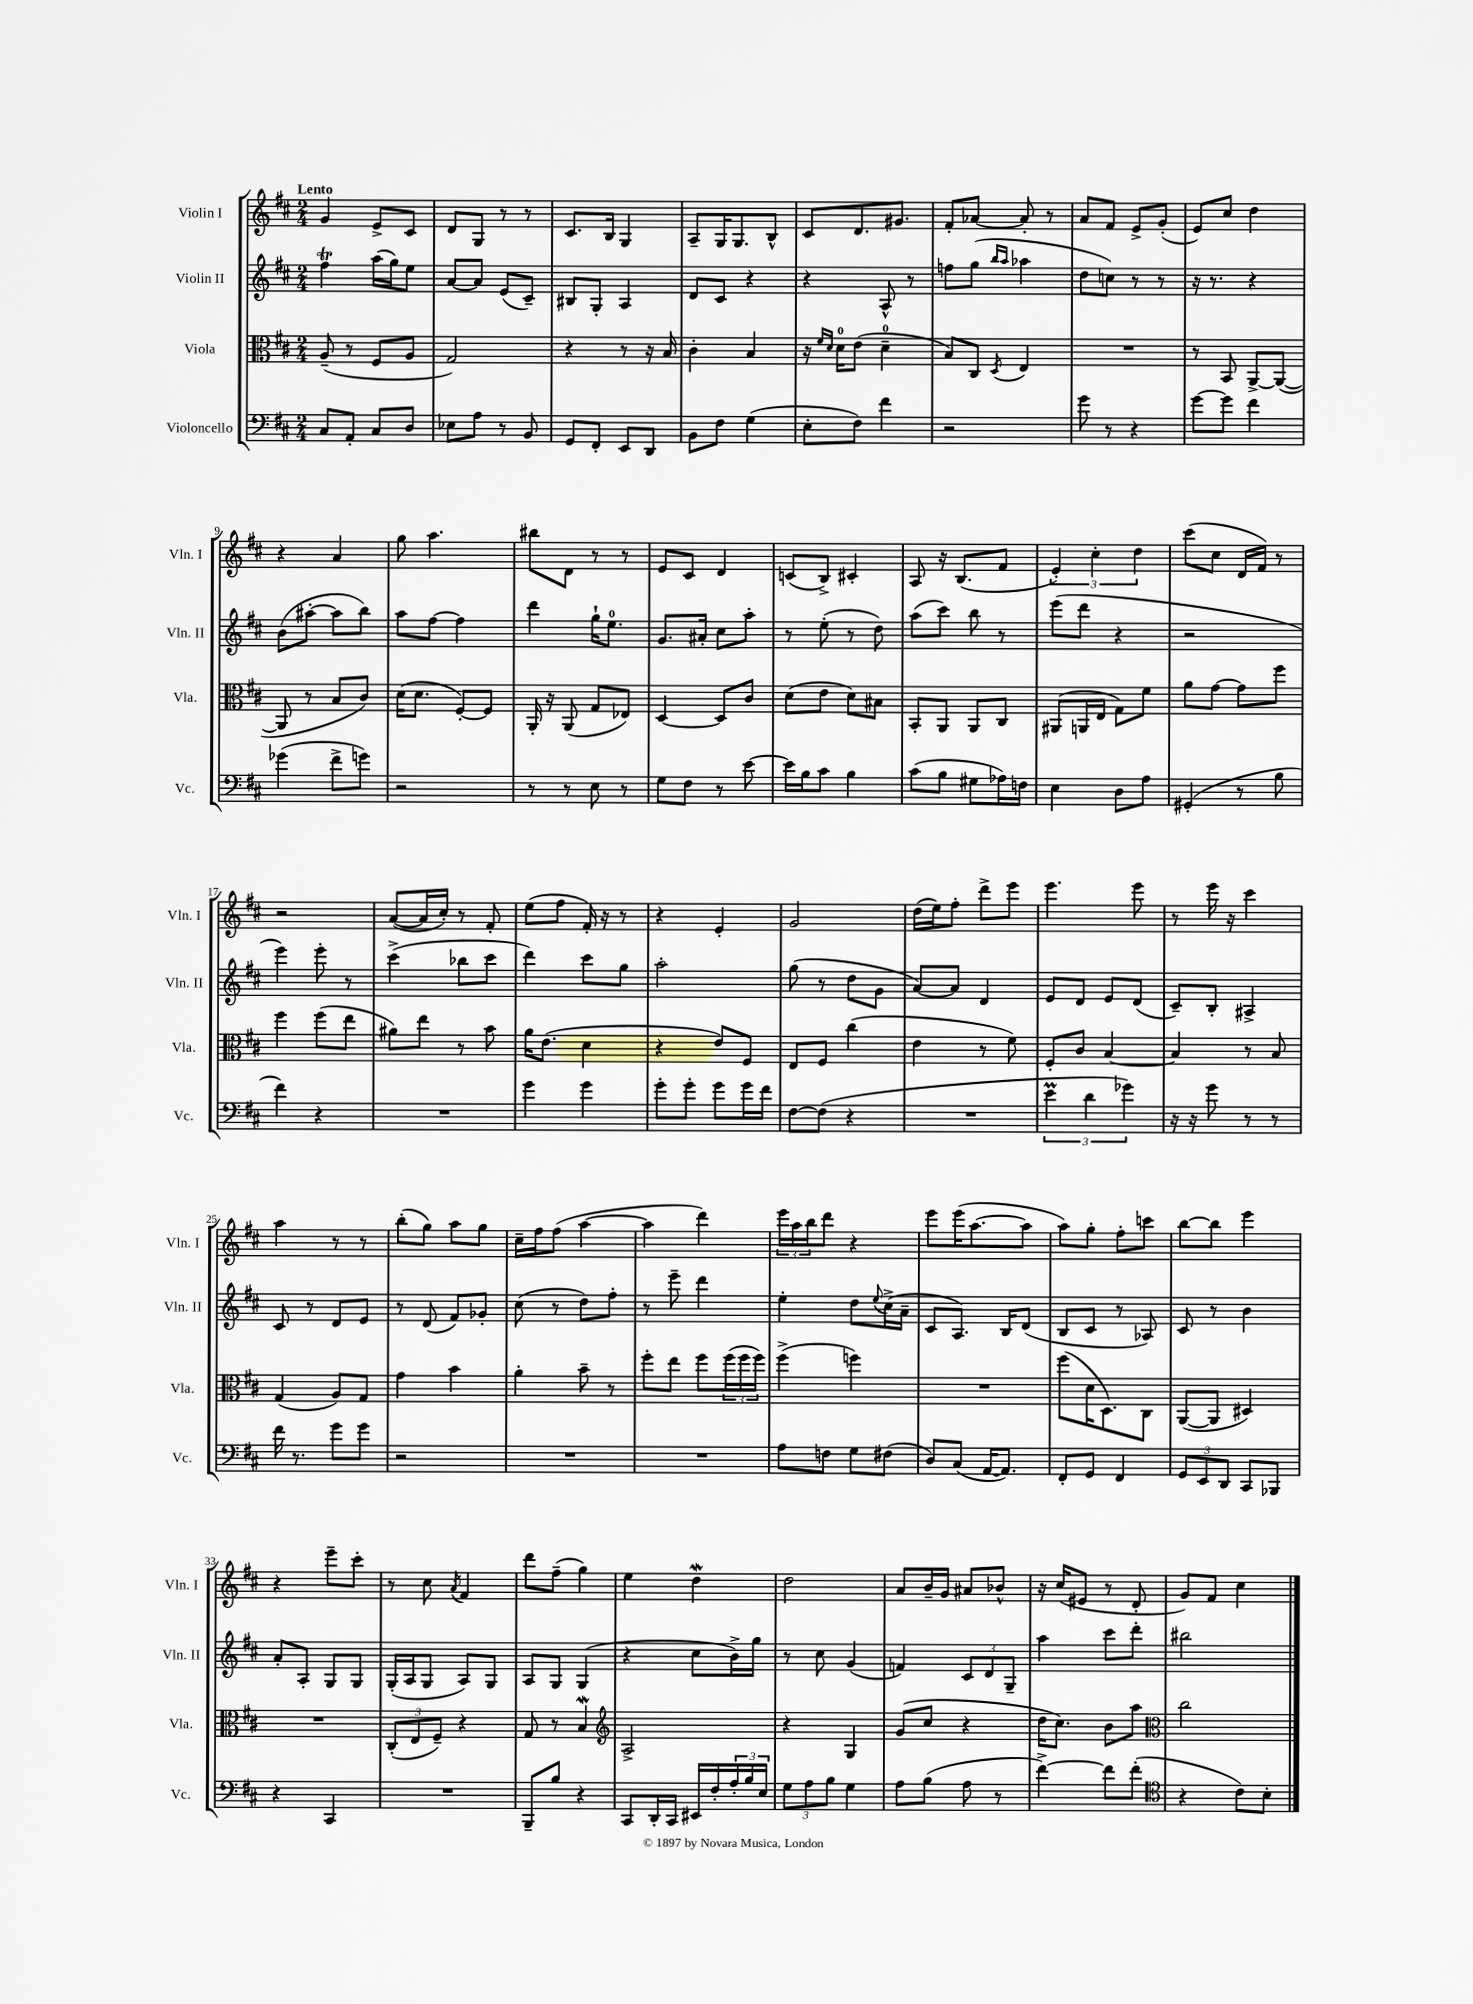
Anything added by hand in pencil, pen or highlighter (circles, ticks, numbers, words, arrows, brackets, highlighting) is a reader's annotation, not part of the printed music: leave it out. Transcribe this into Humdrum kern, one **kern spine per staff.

**kern	**kern	**kern	**kern
*part4	*part3	*part2	*part1
*staff4	*staff3	*staff2	*staff1
*I"Violoncello	*I"Viola	*I"Violin II	*I"Violin I
*I'Vc.	*I'Vla.	*I'Vln. II	*I'Vln. I
*clefF4	*clefC3	*clefG2	*clefG2
*k[f#c#]	*k[f#c#]	*k[f#c#]	*k[f#c#]
*M2/4	*M2/4	*M2/4	*M2/4
=1	=1	=1	=1
!	!	!	!LO:TX:a:B:t=Lento
8C#/L	(8A~/	4ff#t\	4g/
8AA'/J	8r	.	.
8C#/L	8F#/L	(16aa\LL	8e^/L
.	.	16gg\J)	.
8D/J	8A/J	8ee\J	8c#/J
=2	=2	=2	=2
8E-X\L	2G/)	[8a/L	8d/L
8A\J	.	8a/J]	8G/J
8r	.	(8e/L	8r
8BB/	.	8c#~/J)	8r
=3	=3	=3	=3
8GG/L	4r	8B#X/L	8.c#/L
8FF#'/J	.	8G'/J	.
.	.	.	16B/Jk
8EE/L	8r	4A/	4G/
8DD/J	16r	.	.
.	16B/	.	.
=4	=4	=4	=4
8BB\L	4c#'\	8d/L	8A~/L
8F#\J	.	8c#/J	16G/K
.	.	.	8.G/
(4G\	4B/	4r	.
.	.	.	8B^^/J
=5	=5	=5	=5
8E'\L	16r	4r	8c#/L
.	16qqf#/LL	.	.
.	16qqd/JJ	.	.
.	16d\KL	.	.
8F#\J)	(8e\J	.	8.d/
4f#\	4d~\	8A^^/	.
.	.	.	8.g#X/J
.	.	8r	.
=6	=6	=6	=6
2r	8B/L)	8ffn\L	8f#'/L
.	8C#/J	(8gg\J	[8a-X/J
.	.	16qqbb/LL	.
.	8qD/	16qqaa/JJ	.
.	4E/	4aa-X\	8a-'/]
.	.	.	8r
=7	=7	=7	=7
8g\	2r	8dd\L	8a/L
8r	.	8ccn\J)	8f#/J
4r	.	8r	8e^/L
.	.	8r	(8g'/J
=8	=8	=8	=8
[8g\L	8r	16r	8e/L)
.	.	8.r	.
8g\J]	8BB/	.	8cc#/J
4f#\	[8AA^/L	4r	4dd\
.	(8AA/J_	.	.
!!LO:LB:g=z
=9	=9	=9	=9
(4g-X\	8AA/]	(8b\L	4r
.	8r	[8aa#X'\J	.
8f#^\L	8B/L	8aa#\L]	4a/
8gn\J)	8c#/J)	8bb\J)	.
=10	=10	=10	=10
2r	(16d\KL	8aa\L	8gg\
.	8.d\J	.	.
.	.	[8ff#\J	4.aa\
.	[8F#'/L)	4ff#\]	.
.	8F#/J]	.	.
=11	=11	=11	=11
8r	16AA'/	4ddd\	8bb#X\L
.	16r	.	.
8r	(8AA/	.	8d\J
8E\	8G/L	16gg`\KL	8r
.	.	8.ee\J	.
8r	8E-X/J)	.	8r
=12	=12	=12	=12
8G\L	[4D/	8.g/L	8e/L
8F#\J	.	.	8c#/J
.	.	16a#X'/Jk	.
8r	8D/L]	8cc#\L	4d/
[8e\	8c#/J	8aa'\J	.
=13	=13	=13	=13
16e\LL]	(8d\L	8r	(8cn/L
16B\J	.	.	.
8c#\J	8e\J	(8ee'\	8B^/J)
4B\	8d\L)	8r	4c#X'/
.	8B#X\J	8dd\)	.
=14	=14	=14	=14
(8c#\L	8BB'/L	(8aa\L	8A/
8B\J	8AA/J	8ccc#\J)	16r
.	.	.	(8.B/L
8G#X\L	8AA/L	8bb\	.
16A-X\L)	8C#/J	8r	8f#/J
16Fn\JJ	.	.	.
=15	=15	=15	=15
4E\	(8AA#X/L	(8eee\L	6e'/)
.	16AAn/L	8ddd\J	.
.	.	.	6cc#'\
.	16E/JJ	.	.
8D\L	8G\L)	4r	.
.	.	.	6dd\
8A\J	8f#\J	.	.
=16	=16	=16	=16
(4GG#X'/	8a\L	2r	(8ccc#\L
.	[8g\J	.	8cc#\J
8r	8g\L]	.	16d/LL
.	.	.	16f#/JJ)
8B\	8ff#\J	.	8r
!!LO:LB:g=z
=17	=17	=17	=17
4f#\)	4ff#\	4eee\)	2r
4r	(8ff#\L	8eee'\	.
.	8ee\J	8r	.
=18	=18	=18	=18
2r	8a#X\L)	(4ccc#^\	([8a/L
.	8ee\J	.	16a/L]
.	.	.	16cc#'/JJ)
.	8r	8bb-X\L	8r
.	8b\	8ccc#\J	8f#'/
=19	=19	=19	=19
4g\	16a\KL	4ddd\)	(8ee\L
.	(8.e\J	.	.
.	.	.	8ff#\J
4g\	4d\	8ccc#\L	16f#'/)
.	.	.	16r
.	.	8gg\J	8r
=20	=20	=20	=20
8g'\L	4r	2aa'\	4r
8g'\J	.	.	.
8g\L	8e/L)	.	4e'/
16g\L	8F#/J	.	.
16f#\JJ	.	.	.
=21	=21	=21	=21
[8F#\L	8E/L	(8gg\	2g/
(8F#\J]	8F#/J	8r	.
4r	(4cc#\	8dd\L	.
.	.	8g\J	.
=22	=22	=22	=22
2r	4e\	[8a/L)	(16dd\LL
.	.	.	16ee\J)
.	.	8a/J]	8ff#'\J
.	8r	4d/	8ddd^\L
.	8f#\)	.	8eee\J
=23	=23	=23	=23
6eM\	8F#'/L	8e/L	4.eee\
.	8c#/J	8d/J	.
6d\	.	.	.
.	[4B/	8e/L	.
6g-X\)	.	.	.
.	.	(8d/J	8eee\
=24	=24	=24	=24
16r	4B/]	8c#~/L)	8r
16r	.	.	.
8g\	.	8B'/J	16eee\
.	.	.	16r
8r	8r	4A#X^/	4ccc#\
8r	8B/	.	.
!!LO:LB:g=z
=25	=25	=25	=25
16f#\	(4G/	8c#/	4aa\
8.r	.	.	.
.	.	8r	.
8g\L	8A/L)	8d/L	8r
8g\J	8G/J	8e/J	8r
=26	=26	=26	=26
2r	4g\	8r	(8bb'\L
.	.	(8d/	8gg\J)
.	4b\	8f#/L)	8aa\L
.	.	8g-X'/J	8gg\J
=27	=27	=27	=27
2r	4a'\	(8cc#\	16cc#~\LL
.	.	.	16ff#\J
.	.	8r	(8ff#\J
.	8b~\	8dd\L)	[4aa\
.	8r	8ff#'\J	.
=28	=28	=28	=28
2r	8ff#'\L	8r	4aa\]
.	8ee\J	8eee~\	.
.	8ff#\L	4ddd\	4ddd\)
.	(24ff#\L	.	.
.	24ff#\	.	.
.	24ff#\JJ)	.	.
=29	=29	=29	=29
8A\L	(4ff#^\	4ee'\	24eee\LL
.	.	.	24aa\
.	.	.	24bb\J
8Fn\J	.	.	8ddd\J
8G\L	4ffn\)	8dd\L	4r
.	.	8qqee/	.
(8F#X\J	.	(16cc#^\L	.
.	.	16a~\JJ	.
=30	=30	=30	=30
8D/L)	2r	8c#/L	8eee\L
(8C#/J	.	8.A/J)	(16eee\K
.	.	.	[8.aa\
[16AA/KL	.	.	.
8.AA/J])	.	16B/KL	.
.	.	(8d/J	8aa\J]
=31	=31	=31	=31
8FF#'/L	(8ff#\L	8B/L	8aa\L)
8GG/J	16d\K	8c#/J	8gg'\J
.	8.D\)	.	.
4FF#/	.	8r	8ff#'\L
.	8C#\J	8A-X/)	8cccn\J
=32	=32	=32	=32
12GG/L	([8AA/L	8c#/	[8bb\L
12EE/	.	.	.
.	8AA/J]	8r	8bb\J]
12DD/J	.	.	.
8CC#/L	4D#X/)	4b\	4eee\
8BBB-X/J	.	.	.
!!LO:LB:g=z
=33	=33	=33	=33
4r	2r	8a'/L	4r
.	.	8A'/J	.
4CC#/	.	8G/L	8eee~\L
.	.	8G/J	8ccc#'\J
=34	=34	=34	=34
2r	(12C#'/L	(16G'/LL	8r
.	.	16A/J	.
.	12E/	.	.
.	.	8G/J	8cc#\
.	12F#~/J)	.	.
.	.	.	8qa/
.	4r	8A/L)	4f#/
.	.	8G/J	.
=35	=35	=35	=35
8BBB~/L	8G/	8A/L	8ddd\L
8B/J	8r	8G/J	(8ff#~\J
4r	4BW/	(4G/	4gg\)
=36	=36	=36	=36
*	*clefG2	*	*
8CC#/L	2A^/	4r	4ee\
16DD'/L	.	.	.
16CC#/JJ	.	.	.
16EE#X/LL	.	8cc#\L	4ddw\
16F#'/	.	.	.
24A'/	.	16b^\L)	.
24B/	.	.	.
.	.	16gg\JJ	.
24E/JJ	.	.	.
=37	=37	=37	=37
12G\L	4r	8r	2dd\
12A\	.	.	.
.	.	8cc#\	.
12B\J	.	.	.
4G\	4G/	(4g/	.
=38	=38	=38	=38
8A\L	(8g/L	4fn/)	8a/L
(8B\J	8cc#/J	.	16b~/L
.	.	.	16g/JJ
8A\	4r	12c#/L	8a#X/L
.	.	12d/	.
8r	.	.	8b-X^^/J
.	.	12G~/J	.
=39	=39	=39	=39
[4f#^\)	16dd\KL	4aa\	16r
.	8.cc#\J)	.	(16cc#/KL
.	.	.	8e#X/J
8f#\L]	8b\L	8ccc#\L	8r
(8f#'\J	8aa\J	8ddd'\J	8d'/
=40	=40	=40	=40
*clefC4	*clefC3	*	*
4r	2cc#\	2bb#X\	8g/L)
.	.	.	8f#/J
8c#\L)	.	.	4cc#\
8B'\J	.	.	.
==	==	==	==
*-	*-	*-	*-
